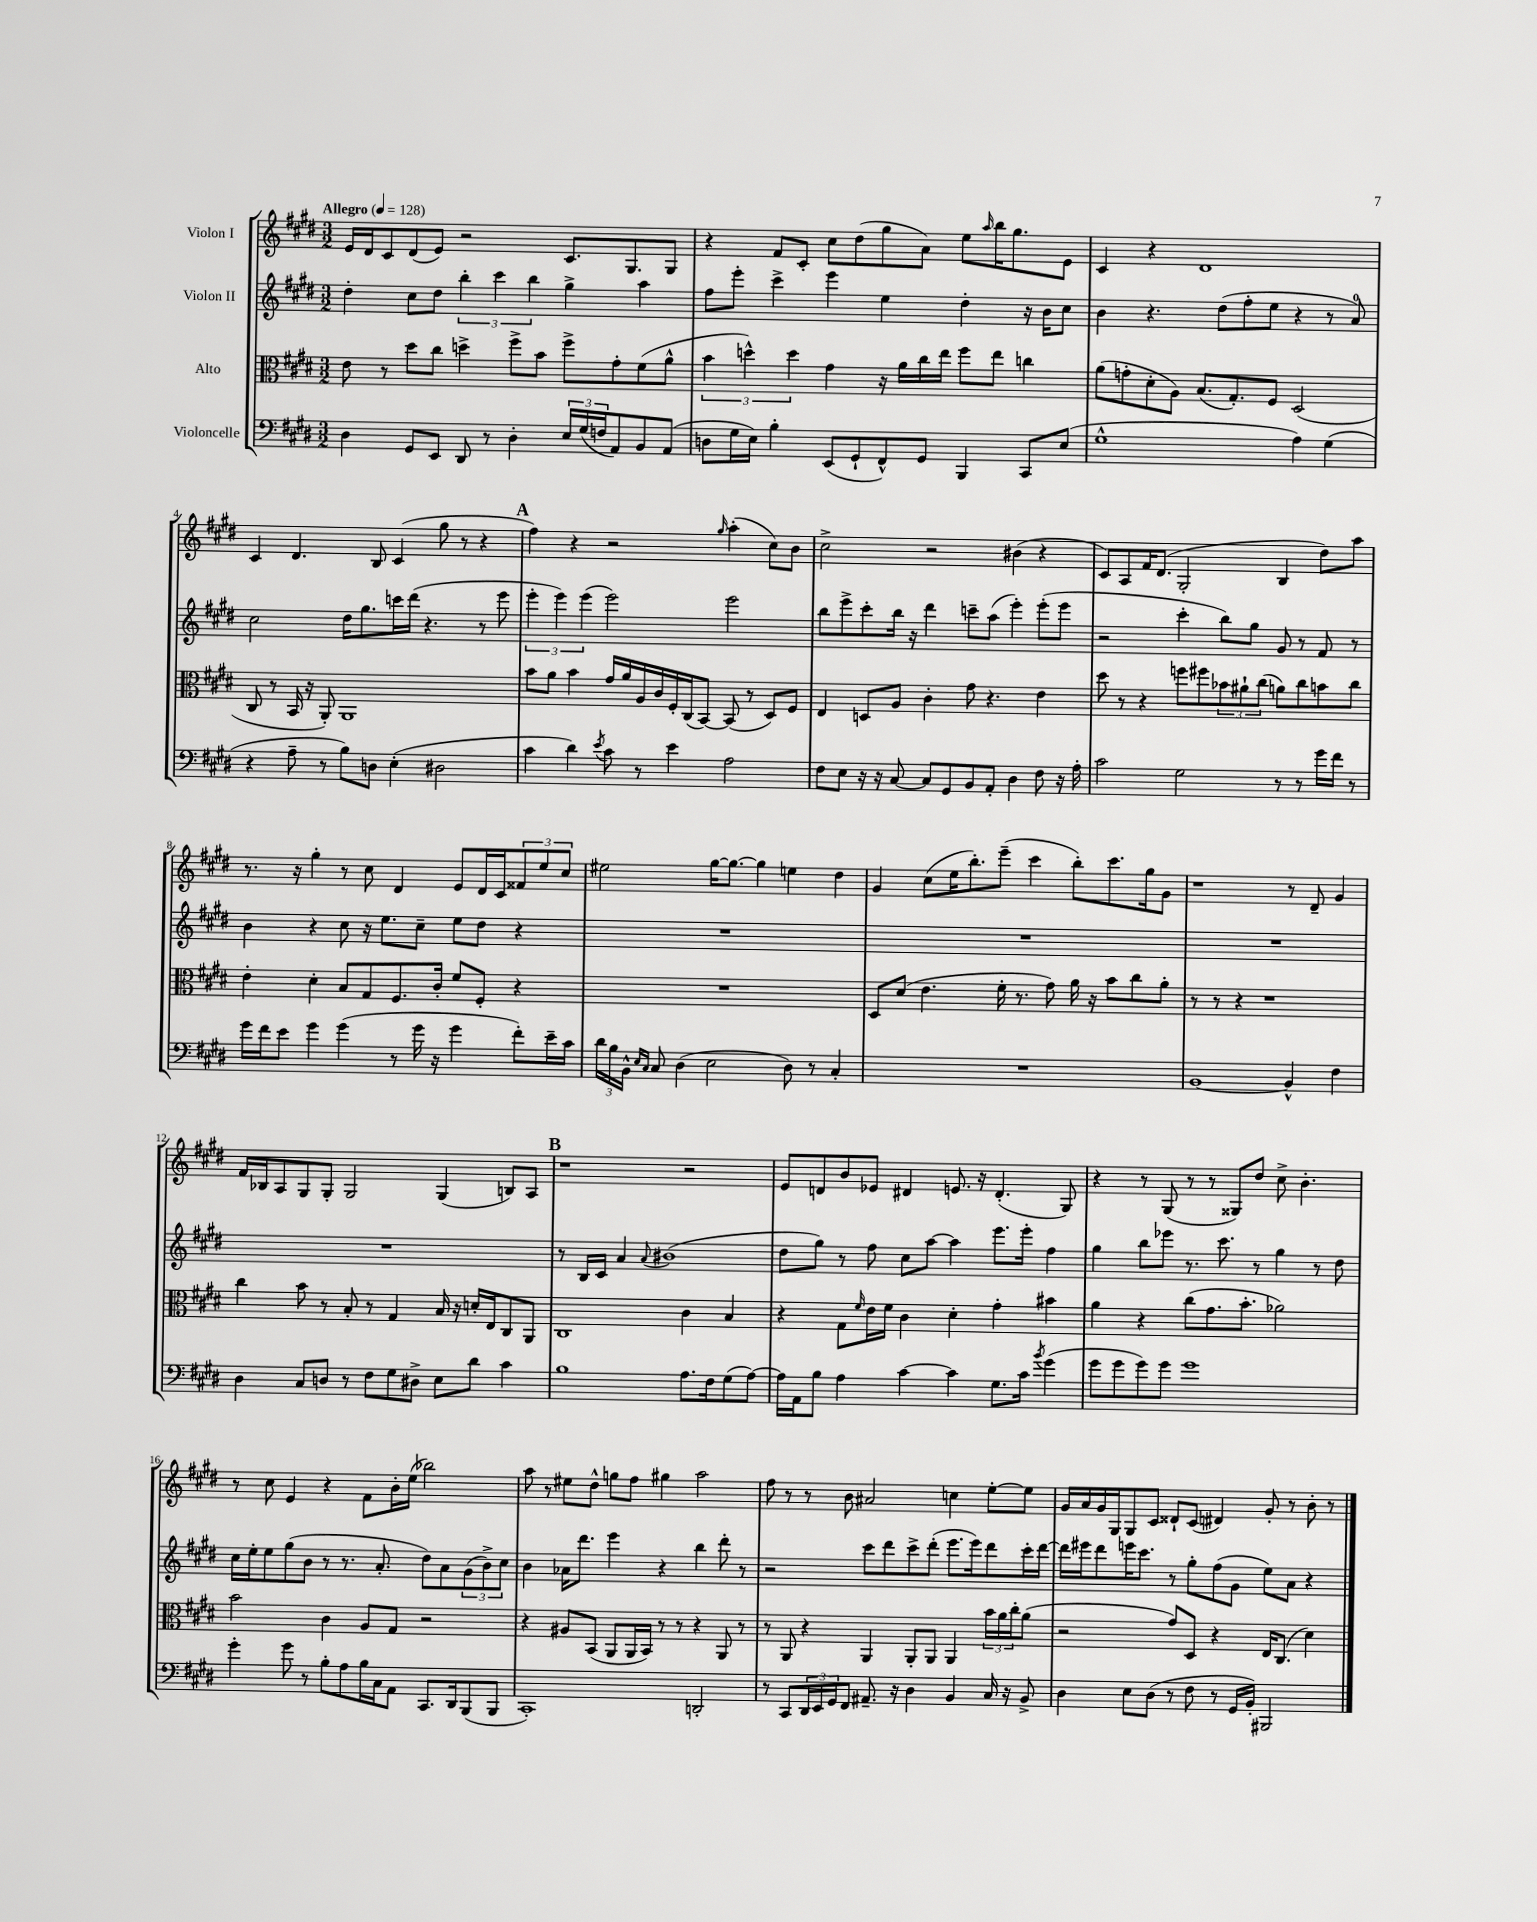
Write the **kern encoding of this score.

**kern	**kern	**kern	**kern
*staff4	*staff3	*staff2	*staff1
*clefF4	*clefC3	*clefG2	*clefG2
*k[f#c#g#d#]	*k[f#c#g#d#]	*k[f#c#g#d#]	*k[f#c#g#d#]
*M3/2	*M3/2	*M3/2	*M3/2
*MM128	*MM128	*MM128	*MM128
4D#	8e	4dd#'	16e
.	.	.	16d#
.	8r	.	8c#
8GG#	8dd#	8cc#	(8d#
8EE	8cc#	8dd#	8e)
8DD#	4dd^	6bb'	2r
8r	.	.	.
.	.	6ccc#	.
4D#'	8ff#^	.	.
.	.	6bb	.
.	8b	.	.
24E	8ff#^	4gg#^	8.c#
(24G#	.	.	.
24F	.	.	.
8AA)	8g#'	.	.
.	.	.	8.G#
8BB	(8f#	4aa	.
(8AA	8a^^	.	8G#
=	=	=	=
8D	6b	8ff#	4r
16G#	.	8eee'	.
.	6dd^^)	.	.
16E)	.	.	.
4B'	.	4ccc#^	8f#
.	6dd	.	.
.	.	.	8c#'
(8EE	4g#	4eee	8cc#
8GG#`	.	.	(8dd#
8FF#^^)	16r	4ee	8gg#
.	16a	.	.
8GG#	16cc#	.	8a)
.	16ee	.	.
4BBB	8ff#	4dd#'	8ee
.	.	.	16qqaa
.	8ee	.	16bb
.	.	.	8.gg#
8CC#	4cc	16r	.
.	.	16b	.
(8E	.	8cc#	8e
=	=	=	=
1G#^^	(8a	4b	4c#
.	8g'	.	.
.	8d#'	4.r	4r
.	8A)	.	.
.	(8.B	.	1d#
.	.	(8dd#	.
.	8.G#')	.	.
.	.	8ff#'	.
.	8F#	8ee	.
4A)	(2D#	4r	.
(4G#	.	8r	.
.	.	8a)	.
=	=	=	=
4r	8C#	2cc#	4c#
.	8r	.	.
8A~	16BB	.	4.d#
.	16r	.	.
8r	8AA')	.	.
8B)	1AA	16dd#	.
.	.	8.gg#	.
8D	.	.	8B
(4E'	.	16ccc	(4c#
.	.	(16ddd#	.
.	.	4.r	.
2D#	.	.	8gg#
.	.	.	8r
.	.	8r	4r
.	.	8eee	.
=	=	=	=
4c#	8b	6eee'	4ff#)
.	8a	.	.
.	.	6eee)	.
4d#)	4b	.	4r
.	.	(6eee	.
8qe	.	.	.
8c#	16g#	2eee)	2r
.	16a	.	.
8r	16A	.	.
.	16c#	.	.
4e	16F#'	.	.
.	(16C#	.	.
.	[8BB)	.	.
.	.	.	16qqgg#
2A	(8BB]	2eee	(4aa'
.	8r	.	.
.	8D#)	.	8cc#)
.	8F#	.	8b
=	=	=	=
8F#	4E	8bb	2cc#^
8E	.	8eee^	.
16r	8D	8ccc#'	.
16r	.	.	.
[8C#	8A	16bb	.
.	.	16r	.
8C#]	4c#'	4ddd#	2r
8GG#	.	.	.
8BB	8g#	8ccc~	.
8AA'	4.r	(8aa	.
4D#	.	4eee')	(4b#
8F#	4e	(8eee'	4r
16r	.	8eee	.
16A'	.	.	.
=	=	=	=
2c#	8dd#	2r	8c#)
.	8r	.	8A
.	4r	.	16f#
.	.	.	(8.d#
2G#	8ff	4ccc#'	2G#'
.	8ff#	.	.
.	12b-	8bb)	.
.	12a#`	.	.
.	.	8gg#	.
.	(12cc#	.	.
8r	8a)	8g#	4B
8r	8cc#	8r	.
16g#	8b	8f#	8dd#)
16f#	.	.	.
8r	8cc#	8r	8aa
=	=	=	=
16g#	4e'	4b	8.r
16f#	.	.	.
8e	.	.	.
.	.	.	16r
4g#	4d#'	4r	4gg#'
(4g#	8B	8cc#	8r
.	8G#	16r	8cc#
.	.	8.ee	.
8r	8.F#	.	4d#
16g#	.	8cc#~	.
16r	16c#'	.	.
4g#	8f#	8ee	8e
.	8F#'	8dd#	16d#
.	.	.	16c#
8f#')	4r	4r	12f##
.	.	.	12ee
16e~	.	.	.
.	.	.	12cc#
16c#	.	.	.
=	=	=	=
24d#	1.r	1.r	2ee#
24B	.	.	.
24BB^^	.	.	.
16qqE	.	.	.
16qqC#	.	.	.
8C#	.	.	.
(4D#	.	.	.
2E	.	.	[16gg#
.	.	.	8.gg#_
.	.	.	4gg#]
8D#)	.	.	4ee
8r	.	.	.
4C#'	.	.	4dd#
=	=	=	=
1.r	8D#	1.r	4g#
.	(8d#	.	.
.	4.e	.	(8cc#
.	.	.	16ee
.	.	.	8.bb')
.	16f#'	.	(8eee~
.	8.r	.	.
.	.	.	4ccc#
.	8g#)	.	.
.	16a	.	8bb')
.	16r	.	.
.	8b	.	8.ccc#
.	8cc#	.	.
.	.	.	16gg#
.	8a'	.	8g#
=	=	=	=
[1BB	8r	1.r	1r
.	8r	.	.
.	4r	.	.
.	1r	.	.
4BB^^]	.	.	8r
.	.	.	8d#~
4F#	.	.	4g#
=	=	=	=
4D#	4cc#	1.r	16f#
.	.	.	16B-
.	.	.	8A
8C#	8b	.	8G#
8D	8r	.	8G#'
8r	8B'	.	2G#
8F#	8r	.	.
8G#	4G#	.	.
8D#^	.	.	.
8E	16B	.	(4G#
.	16r	.	.
8d#	16d'	.	.
.	16E	.	.
4c#	8C#	.	8B)
.	8AA	.	8A
=	=	=	=
1B	1C#	8r	1r
.	.	16B	.
.	.	16c#	.
.	.	4a	.
.	.	8qqa	.
.	.	(1b#	.
8.A	4c#	.	2r
16F#	.	.	.
(8G#	4B	.	.
[8A)	.	.	.
=	=	=	=
16A]	4r	8dd#	8e
16AA	.	.	.
8B	.	8gg#)	8d
4A	8G#	8r	8b
.	16qqf#	.	.
.	16e	8ff#	8e-
.	16f#	.	.
[4c#	4c#	8cc#	4d#
.	.	[8aa	.
4c#]	4d#'	4aa]	8.e
.	.	.	16r
8.G#	4g#'	8.eee	(4.d#'
16c#	.	16eee'	.
8qb	.	.	.
(4g#	4b#	4ff#	.
.	.	.	8G#)
=	=	=	=
8g#	4a	4gg#	4r
8g#	.	.	.
8g#)	4r	8bb	8r
8g#	.	8eee-	(8G#
1g#	(8cc#	8.r	8r
.	8.g#	.	8r
.	.	8.ccc#	.
.	.	.	8G##)
.	8.b'	.	.
.	.	8r	8dd#
.	2a-)	4gg#	8cc#^
.	.	.	4.b'
.	.	8r	.
.	.	8dd#	.
=	=	=	=
4g#'	2b	16cc#	8r
.	.	16ee'	.
.	.	8ee	8cc#
8g#	.	(8gg#	4e
8r	.	8b	.
8B'	4c#	8r	4r
8A	.	8.r	.
16B	8A	.	8f#
16C#	.	8.a'	.
8AA	8G#	.	16b'
.	.	.	(16ee
8.CC#	2r	8dd#)	2bb-)
.	.	8a	.
16DD#	.	.	.
(8BBB	.	(12g#	.
.	.	12b^)	.
8BBB	.	.	.
.	.	12cc#	.
=	=	=	=
1CC#')	4r	4b	8aa
.	.	.	8r
.	8A#	16a-	8ee#
.	.	8.ddd#	.
.	(8BB	.	8dd#^^
.	8AA	4eee	8gg
.	16AA	.	8ff#
.	16BB)	.	.
.	8r	4r	4gg#
.	8r	.	.
2DD'	4r	4bb	2aa
.	8AA	8ddd#'	.
.	8r	8r	.
=	=	=	=
8r	8r	2r	8ff#
8CC#	8AA	.	8r
24DD#	4r	.	8r
24EE	.	.	.
24GG#	.	.	.
8FF#	.	.	8b
8.AA#~	4AA	8ccc#	2a#
.	.	8ddd#	.
16r	.	.	.
4D#	8AA'	8ccc#^	.
.	8AA	(8ddd#'	.
4BB	4AA	8.eee	4cc
.	.	16eee)	.
16C#	24b	8ddd#	[8ee'
.	24a	.	.
16r	.	.	.
.	24cc#'	.	.
8BB^	(8a	16ccc#'	8ee]
.	.	[16ddd#	.
=	=	=	=
4D#	2r	16ddd#]	16g#
.	.	16eee#	16a
.	.	8ddd#	16g#
.	.	.	16G#
8E	.	16eee	8G#
.	.	8.ccc#	.
(8D#	.	.	8c#
8r	8g#)	8r	8d##`
8F#	8D#	8gg#'	(8c#
8r	4r	(8ff#	4d#)
16GG#	.	8g#	.
16BB')	.	.	.
2BBB#	16E	8ee)	8g#'
.	(8.C#	.	.
.	.	8a	8r
.	4d#)	4r	8b'
.	.	.	8r
==	==	==	==
*-	*-	*-	*-
